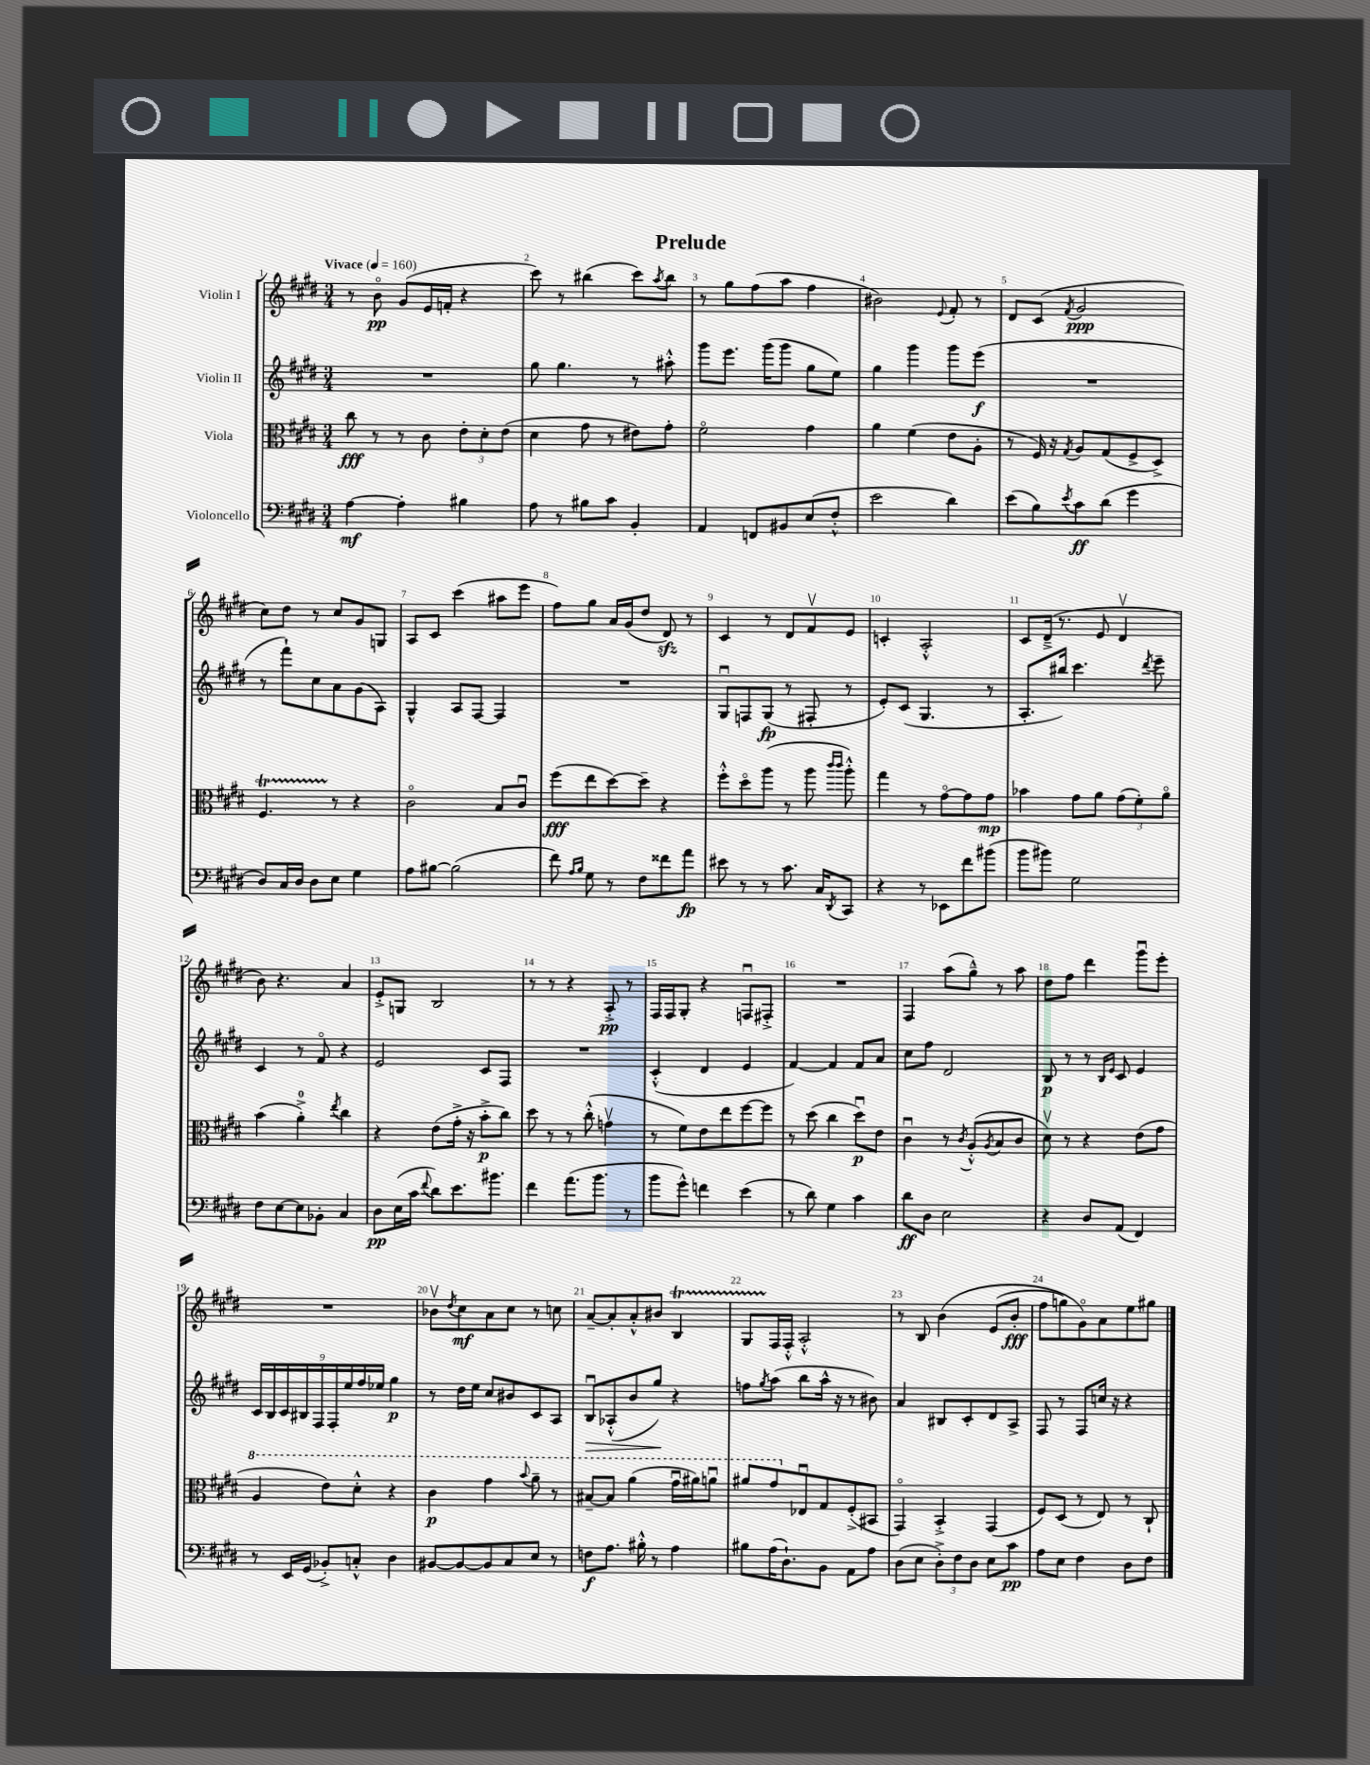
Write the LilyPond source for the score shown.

\header { title = "Prelude" }
<<
\new StaffGroup <<
\new Staff = "s0" \with { instrumentName = "Violin I" } {
    \clef treble \key e \major \numericTimeSignature \time 3/4 \tempo "Vivace" 4 = 160
    r8 b'8\flageolet\pp gis'8( e'16 f'16-. r4 |
    cis'''8) r8 bis''4( cis'''8) \acciaccatura { a''8 } bis''8 |
    r8 gis''8 fis''8( a''8 fis''4 |
    bis'2) \appoggiatura { e'8 } fis'8-. r8 |
    dis'8 cis'8( \acciaccatura { fis'8 } gis'2\ppp |
    cis''8) dis''8 r8 cis''8 gis'8 g8 |
    a8 cis'8 cis'''4( ais''8 e'''8 |
    fis''8) gis''8 a'16 gis'16( dis''8 dis'8\sfz) r8 |
    cis'4 r8 dis'8 fis'8\upbow e'8 |
    c'4-. a2-.-^ |
    cis'8 dis'16--->( r8. e'8 dis'4\upbow |
    b'8) r4. a'4 |
    e'8-.-> g8 b2 |
    r8 r8 r4 a8-.->\pp r8 |
    fis16 fis16 gis8-. r4 f8\downbow fis8-.-> |
    R2. |
    fis4 a''8( gis''8---^) r8 a''8 |
    dis''8 fis''8 dis'''4 gis'''8\downbow e'''8-. |
    R2. |
    bes'8\upbow \acciaccatura { dis''8 } cis''8\mf a'8 cis''8 r8 c''8 |
    a'8~-- a'8-. a'8-.-^ bis'8 b4\startTrillSpan |
    gis8 fis16\stopTrillSpan fis16-.-^ a2-.-^ |
    r8 b8 b'4\( e'8( b'8-.\fff |
    fis''8 g''8) gis'8\flageolet\) a'8 e''8 gis''8 \bar "|." |
}
\new Staff = "s1" \with { instrumentName = "Violin II" } {
    \clef treble \key e \major \numericTimeSignature \time 3/4
    R2. |
    gis''8 gis''4. r8 ais''8-.-^ |
    gis'''8 e'''8. gis'''16( gis'''8 gis''8 e''8) |
    gis''4 gis'''4 gis'''8 e'''8\f( |
    R2. |
    r8 fis'''8-!) cis''8 a'8 gis'8( a8) |
    gis4-^ a8 fis8~ fis4 |
    R2. |
    gis8\downbow f8 gis8\fp( r8 fis8-. r8 |
    e'8-.) cis'8( gis4. r8 |
    a8.-. bis''16) cis'''4. \acciaccatura { dis'''8 } e'''8-- |
    cis'4 r8 fis'8\flageolet r4 |
    e'2 cis'8 fis8 |
    R2. |
    cis'4-.-^( dis'4 e'4 |
    fis'4~) fis'4 fis'8 a'8 |
    cis''8 fis''8 dis'2 |
    b8\p r8 r8 \grace { b16 e'16 } cis'8 e'4 |
    \tuplet 9/8 { cis'16 b16 cis'16 bis16 fis16 fis16-. e''16 fis''16 ees''16 } gis''4\p |
    r8 dis''16 e''16 cis''8 bis'8 cis'8 a8 |
    b8\downbow\> aes8-.-^( b'8 gis''8\!) r4 |
    f''8 \acciaccatura { gis''8 } a''8( b''8 a''16-^ r16 r8 bis'8) |
    a'4 bis8 cis'8-. dis'8 a8-> |
    fis8 r8 fis8 c''16 r16 r4 \bar "|." |
}
\new Staff = "s2" \with { instrumentName = "Viola" } {
    \clef alto \key e \major \numericTimeSignature \time 3/4
    cis''8\fff r8 r8 cis'8 \tuplet 3/2 { e'8-. dis'8-. e'8( } |
    dis'4 gis'8 r8 eis'8) gis'8-. |
    fis'2\flageolet gis'4 |
    a'4 fis'4( e'8 a8-. |
    r8 fis16) r16 \acciaccatura { gis8 } a8 gis8( fis8-> dis8->) |
    fis4.\startTrillSpan r8\stopTrillSpan r4 |
    cis'2\flageolet b8 cis'8\downbow |
    fis''8\fff( e''8 dis''8~) dis''8-- r4 |
    fis''8-.-^ dis''8\flageolet a''8( r8 a''8 \grace { cis'''16 cis'''16 } a''8-.-^) |
    gis''4 r8 gis'8~\flageolet gis'8 gis'8\mp |
    bes'4 gis'8 a'8 \tuplet 3/2 { gis'8( fis'8-.) a'8\flageolet } |
    b'4( a'4-0-.->) \acciaccatura { e''8 } cis''4 |
    r4 e'8( gis'16-.-> r16 b'8-.->\p cis''8) |
    dis''8 r8 r8 cis''8-.-^( g'4\upbow |
    r8 fis'8) e'8 e''8 fis''8~ fis''8 |
    r8 dis''8( cis''4 dis''8\downbow\p) e'8 |
    cis'4\downbow r8 \acciaccatura { cis'8 } a8-.-^( \acciaccatura { a8 } b8 cis'8 |
    dis'8\upbow) r8 r4 e'8( gis'8 |
    \ottava #1 a'4 e''8) dis''8-.-^ r4 |
    cis''4\p gis''4 \appoggiatura { b''8 } a''8-- r8 |
    bis'8~-- bis'8 a''4( gis''16\downbow ais''16) a''8\downbow |
    ais''8 gis''8 \ottava #0 ees8\downbow gis8 fis8-.->( bis,8 |
    gis,4\flageolet) b,4-.-> gis,4( |
    fis8) dis8( r8 e8) r8 cis8-! \bar "|." |
}
\new Staff = "s3" \with { instrumentName = "Violoncello" } {
    \clef bass \key e \major \numericTimeSignature \time 3/4
    a4~\mf a4-. bis4 |
    a8 r8 bis8 cis'8 b,4-. |
    a,4 f,8 bis,8 e8( fis8-.-^ |
    e'2 dis'4) |
    e'8( b8) \acciaccatura { e'8 } cis'8\ff dis'8( gis'4 |
    dis8) cis16 dis16 dis8 e8 gis4 |
    a8 bis8~ bis2( |
    fis'8) \grace { a16 b16 } gis8 r8 fis8 fisis'8 a'8\fp |
    eis'8 r8 r8 cis'8. cis16 \acciaccatura { dis,8 } cis,8 |
    r4 r8 ees,8 fis'8 bis'8( |
    b'8 bis'8) gis2 |
    fis8 e8~ e8 bes,8-. cis4 |
    dis8\pp e16( cis'16 \appoggiatura { fis'8 } dis'8) e'8. bis'8. |
    fis'4 a'8.( b'8. r8 |
    b'8 gis'8-^) f'4 e'4( |
    r8 dis'8) gis4 cis'4 |
    dis'8\ff dis8 e2 |
    r4 dis8 a,8( fis,4) |
    r8 e,16 gis,16( bes,8-.->) c8-.-^ dis4 |
    bis,8~ bis,8~ bis,8 cis8 e8 r8 |
    f8\f a8. bis16-.-^ r8 a4 |
    bis8 a16( dis8.-!) b,8 a,8 a8 |
    dis8( e8 \tuplet 3/2 { dis8-.->) fis8 dis8 } e8 cis'8\pp |
    a8 e8 fis4 dis8 fis8 \bar "|." |
}
>>
>>
\layout { \context { \Score \override BarNumber.break-visibility = ##(#f #t #t) barNumberVisibility = #all-bar-numbers-visible } }
